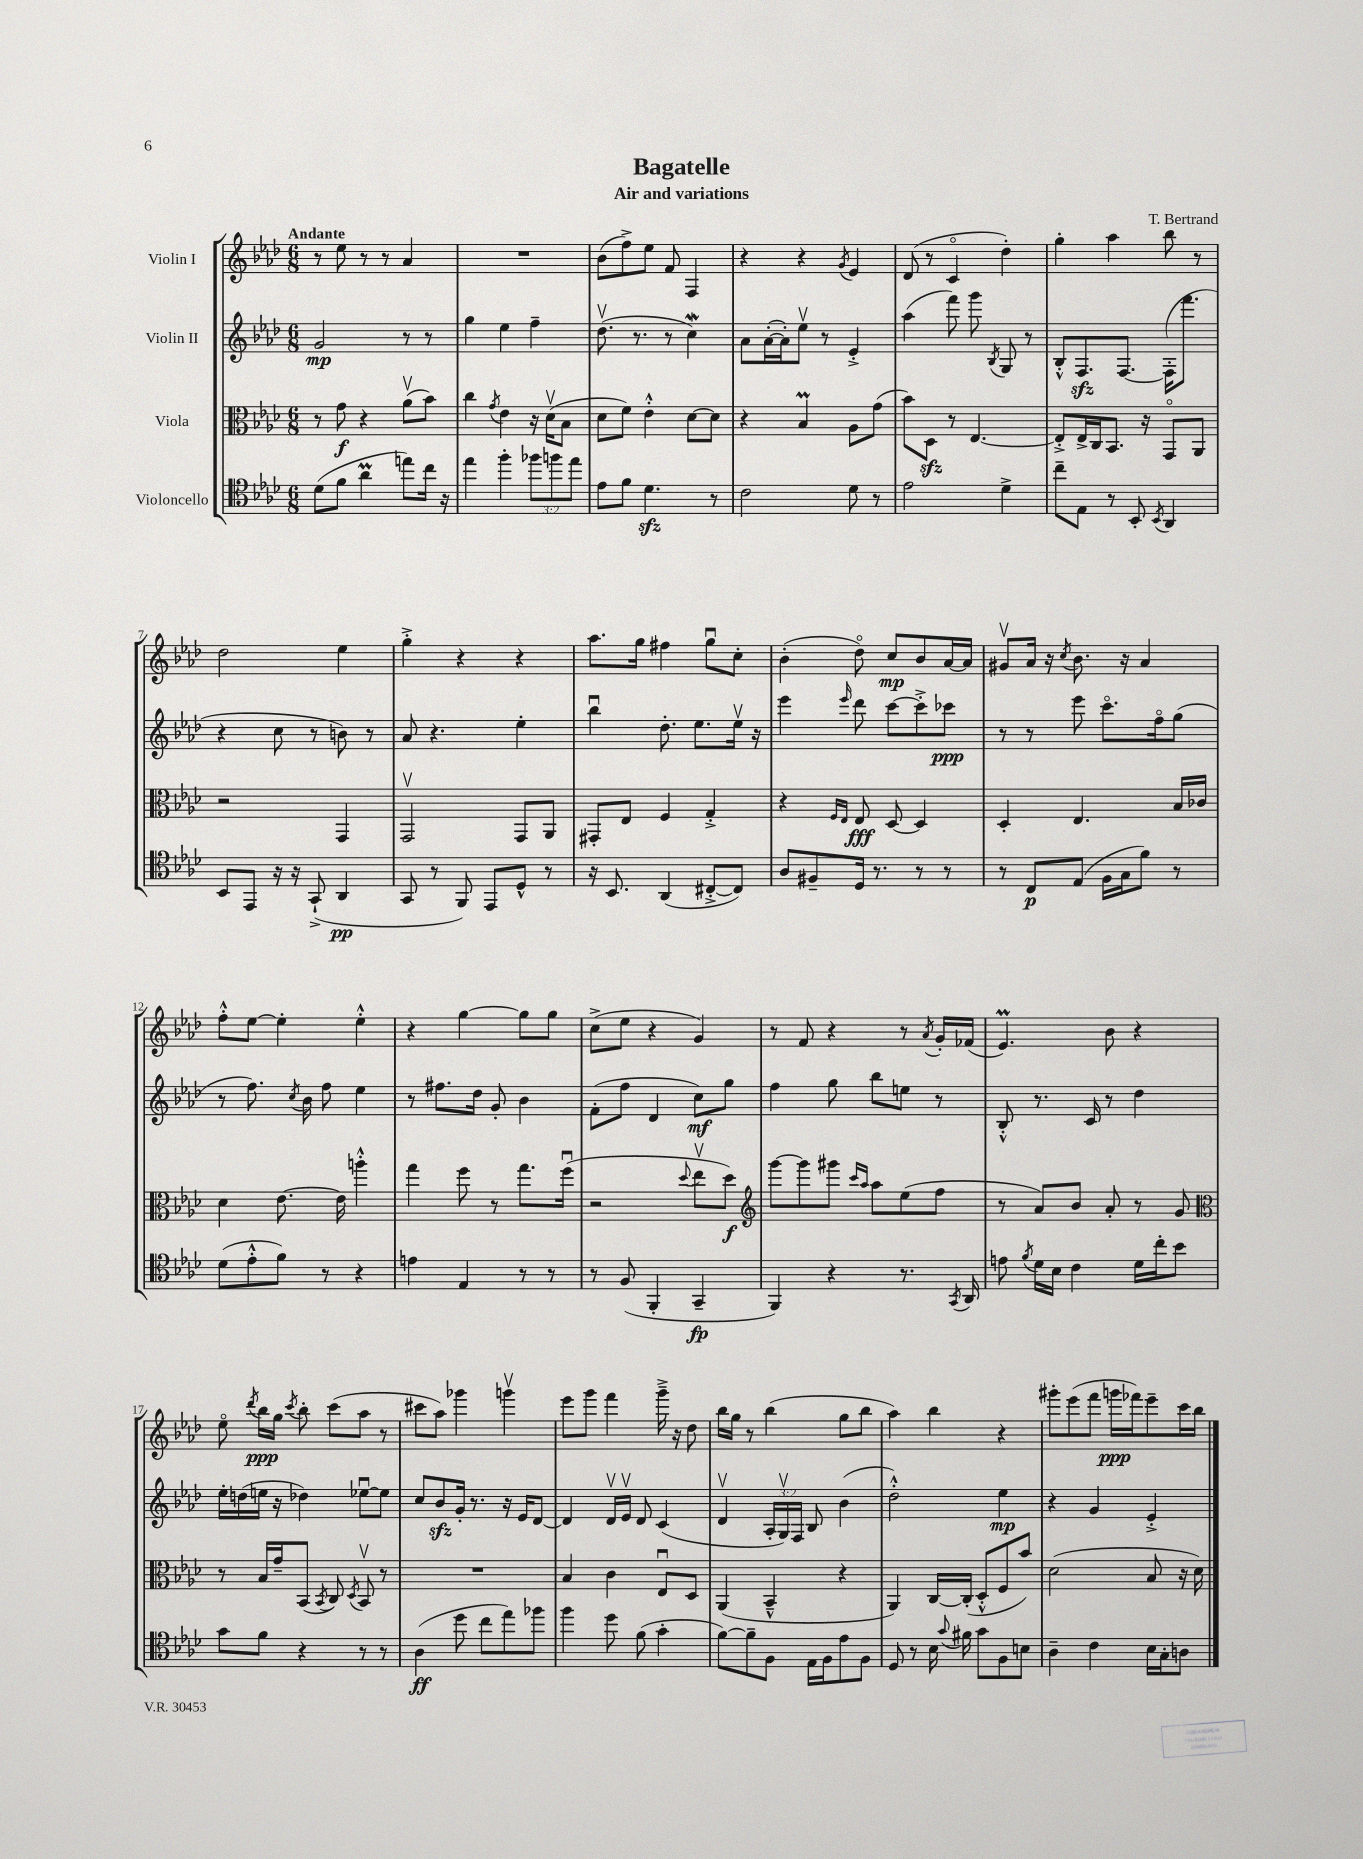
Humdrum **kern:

**kern	**kern	**kern	**kern
*staff4	*staff3	*staff2	*staff1
*clefC4	*clefC3	*clefG2	*clefG2
*k[b-e-a-d-]	*k[b-e-a-d-]	*k[b-e-a-d-]	*k[b-e-a-d-]
*M6/8	*M6/8	*M6/8	*M6/8
(8d-\L	8r	2g/	8r
8f\J	8g\	.	8ee-\
4a-\	4r	.	8r
.	.	.	8r
8ee\L)	(8a-v\L	8r	4a-/
16cc\Jk	8b-\J)	8r	.
16r	.	.	.
=	=	=	=
4ee-\	4cc\	4gg\	2.r
.	8qg/	.	.
4ff'\	4e-\	4ee-\	.
12ff-\L	16r	4ff~\	.
.	(16d-v\LK	.	.
12ff\	.	.	.
.	8B-\J	.	.
12ee-\J	.	.	.
=	=	=	=
8e-\L	8d-\L	(8.dd-v\	(8b-\L
8f\J	8f\J)	.	8ff^\)
.	.	8.r	.
4.d-\	4e-'^^\	.	8ee-\J
.	.	8r	8f/
.	[8d-\L	4cc\)	4F/
8r	8d-\]J	.	.
=	=	=	=
2c\	4r	8a-\L	4r
.	.	([16a-'\L	.
.	.	16a-'\]J)	.
.	4B-/	8ee-v\J	4r
.	.	8r	.
.	.	.	8qg/
8d-\	8A-\L	4e-'^/	4e-/
8r	(8g\J	.	.
=	=	=	=
2e-\	8b-\L)	(4aa-\	(8d-/
.	8D-\J	.	8r
.	8r	8fff\)	4co/
.	[4.E-/	8ggg\	.
.	.	8qB-/	.
4d-^\	.	8G/	4dd-'\)
.	.	8r	.
=	=	=	=
8cc~\L	8E-'^/]L	8B-'^^/L	4gg'\
8E-\J	16E-^/L	8.F/	.
.	16C/J	.	.
8r	8.BB-/J	.	4aa-\
.	.	[8.F/J	.
8BB-'/	.	.	.
.	16r	.	.
8qBB-/	.	.	.
4AA-/	8GGo/L	(16F'\]LK	8bb-\
.	.	8.fff\J	.
.	8AA-/J	.	8r
=	=	=	=
8BB-/L	2r	4r	2dd-\
8EE-/J	.	.	.
16r	.	8cc\	.
16r	.	.	.
(8GG`^/	.	8r	.
4AA-/	4GG/	8b\)	4ee-\
.	.	8r	.
=	=	=	=
8GG/	2GGv/	8a-/	4gg'^\
8r	.	4.r	.
8FF/)	.	.	4r
8EE-/L	.	.	.
8D-^^/J	8GG/L	4ee-'\	4r
8r	8AA-/J	.	.
=	=	=	=
16r	8GG#'/L	4bb-u\	8.aa-\L
8.BB-/	.	.	.
.	8E-/J	.	.
.	.	.	16gg\Jk
(4AA-/	4F/	8.dd-'\	4ff#\
.	.	8.ee-\L	.
[8C#'^/L	4G'^/	.	8ggu\L
8C#/]J)	.	16ee-v\Jk	8cc'\J
.	.	16r	.
=	=	=	=
8A-/L	4r	4eee-\	(4b-'\
8F#~/	.	.	.
.	16qqF/LL	.	.
.	16qqE-/JJ	16qqeee-/	.
16D-/Jk	8E-/	8ddd-\	8dd-o\)
8.r	.	.	.
.	[8D-/	[8ccc\L	8cc/L
8r	4D-/]	8ccc'^\]	8b-/
8r	.	8ccc-\J	[16a-/L
.	.	.	16a-/]JJ
=	=	=	=
8r	4D-'/	8r	8g#v/L
8C/L	.	8r	16a-/Jk
.	.	.	16r
.	.	.	8qcc/
(8E-/J	4.E-/	8eee-\	8.b-\
16F\LL	.	8.ccco\L	.
16G\J	.	.	16r
8f\J)	.	.	4a-/
.	.	16ffo\k	.
8r	16B-/LL	(8gg\J	.
.	16c-/JJ	.	.
=	=	=	=
(8d-\L	4d-\	8r	8ff'^^\L
8e-'^^\	.	8.ff\)	[8ee-\J
8f\J)	[8.e-\	.	4ee-'\]
.	.	8qcc/	.
.	.	16b-\	.
8r	.	8ff\	.
.	16e-\]	.	.
4r	4aa'^^\	4ee-\	4ee-'^^\
=	=	=	=
4e\	4gg\	8r	4r
.	.	8.ff#\L	.
4E-/	8ff\	.	[4gg\
.	.	16dd-\Jk	.
.	8r	8g'/	.
8r	8.gg\L	4b-\	8gg\]L
8r	.	.	8gg\J
.	(16ffu\Jk	.	.
=	=	=	=
8r	2r	(8f'\L	(8cc^\L
(8F/	.	8ff\J	8ee-\J
4FF'/	.	4d-/	4r
.	8qqdd-/	.	.
4GG~/	8ee-v\L	8cc\L)	4g/)
.	8dd-\J)	8gg\J	.
=	=	=	=
*	*clefG2	*	*
4FF/)	[8ggg\L	4ff\	8r
.	8ggg\]	.	8f/
4r	8ggg#\J	8gg\	4r
.	16qqccc/LL	.	.
.	16qqaa-/JJ	.	.
.	8aa-\L	8bb-\L	.
8.r	(8ee-\	8ee\J	8r
.	.	.	8qa-/
.	8ff\J	8r	16g'/LL
8qGG/	.	.	.
16AA-/	.	.	(16f-/JJ
=	=	=	=
8e\	8r	8B-'^^/	4.e-/)
8qf/	.	.	.
16d-\LL	8a-/L)	8.r	.
16B-\JJ	.	.	.
4c\	8b-/J	.	.
.	.	16c/	.
.	8a-'/	8r	8b-\
16d-\LL	8r	4dd-\	4r
16cc'\J	.	.	.
8b-\J	8g/	.	.
=	=	=	=
*	*clefC3	*	*
8g\L	8r	16ee-'\LL	8ee-o\
.	.	(16dd\	.
.	.	.	8qddd-/
8f\J	16B-/LL	16ee\JJ	16bb-\LL
.	16g~/J	16r	16gg\JJ
.	.	.	8qccc/
4r	(8BB-/J	4dd-\)	8bb-'\
.	8qBB-/	.	.
.	8C/)	.	(8ccc\L
.	8qD-/	.	.
8r	8BB-v/	[8ee-u\L	8aa-\J
8r	8r	8ee-\]J	8r
=	=	=	=
(4A-\	2.r	8cc/L	8ccc#\L
.	.	8b-/	8aa-\J)
8dd-\	.	16g'/Jk	4ggg-\
.	.	8.r	.
8cc\L	.	.	.
8ee-\)	.	16r	4gggv\
.	.	16e-/LK	.
8ff-\J	.	[8d-/J	.
=	=	=	=
4ff\	4B-/	4d-/]	8eee-\L
.	.	.	8ggg\J
8dd-\	4c\	16d-v/LL	4fff\
.	.	16e-v/JJ	.
(8f\	.	8d-/	.
4g'\	8E-u/L	(4c/	16ggg~^\
.	.	.	16r
.	8D-/J	.	8dd-\
=	=	=	=
[8f\L)	(4AA-/	4d-v/	16bb-\LL
.	.	.	16gg\JJ
8f~\]	.	.	8r
8F\J	4BB-~^^/	24A-'/LL	(4bb-\
.	.	24Gv/)	.
.	.	24F/JJ	.
16E-\LL	.	8B-/	.
16F\J	.	.	.
8e-\	4r	(4b-\	8gg\L
8F\J	.	.	8bb-\J
=	=	=	=
8D-/	4AA-/)	2dd-'^^\)	4aa-\)
8r	.	.	.
16B-\	[16C/LL	.	4bb-\
8qqg/	.	.	.
16f#\	(16C'/]JJ	.	.
8g\L	8D-'^^/L	.	.
8F\	8F/	4ee-\	4r
8B\J	8b-/J)	.	.
=	=	=	=
4A-~\	(2d-\	4r	8ggg#'\L
.	.	.	(8eee-\
4c\	.	4g/	8fff\J
.	.	.	16ggg\LL
.	.	.	16fff-\J)
16B-\LL	8B-/	4e-'^/	8eee-~\
16G'\J	.	.	.
8A\J	16r	.	16ccc\L
.	16d-\)	.	16bb-\JJ
==	==	==	==
*-	*-	*-	*-
